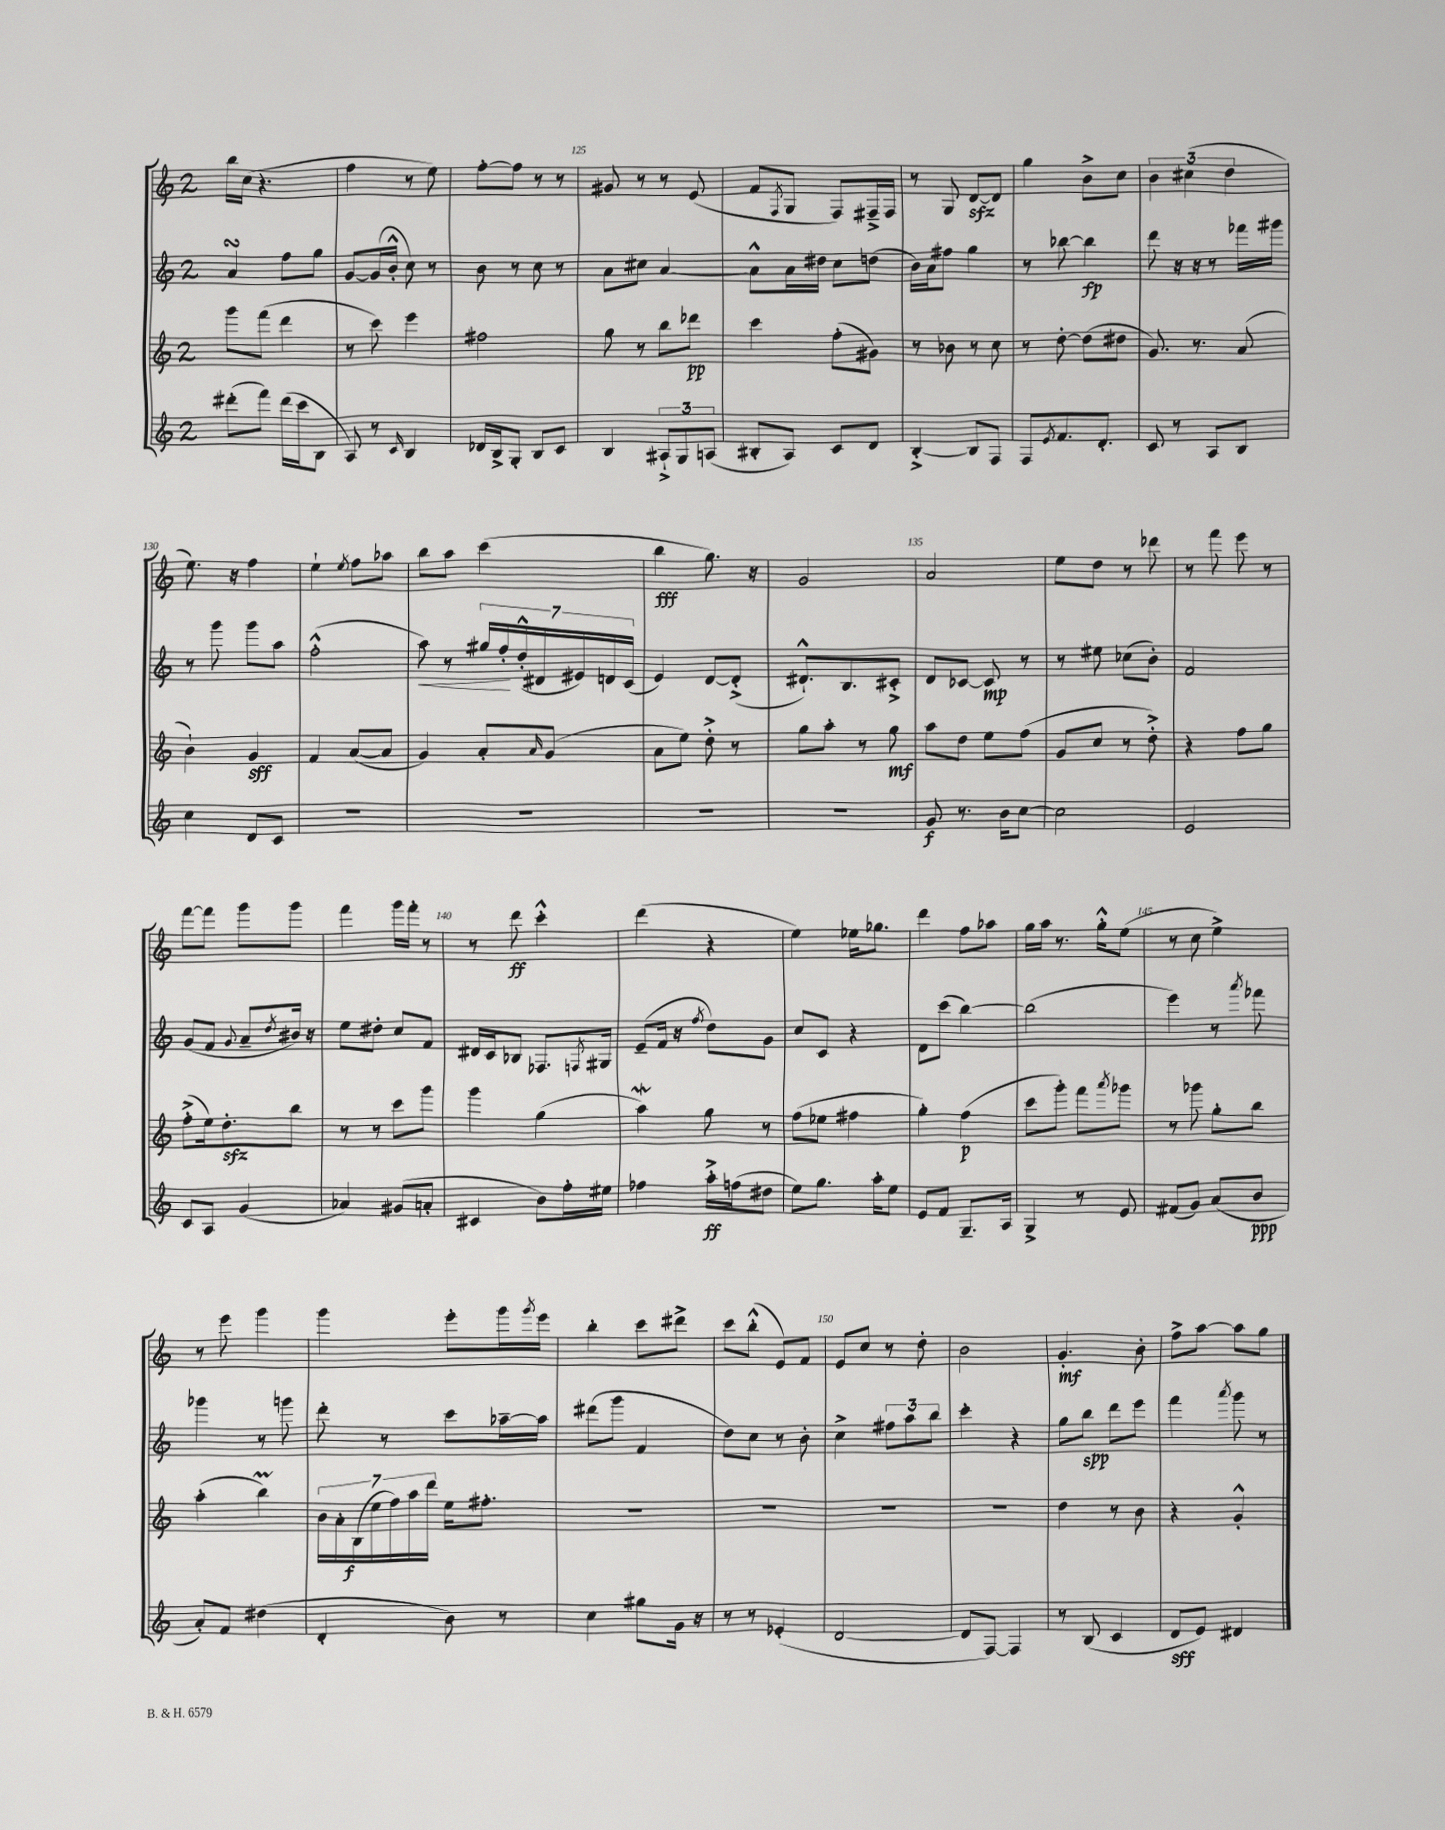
<<
\new StaffGroup <<
\new Staff = "s0" {
    \clef treble \key c \major \once \override Staff.TimeSignature.style = #'single-digit \time 2/4
    b''16 c''16( r4. |
    f''4 r8 e''8) |
    f''8~-. f''8 r8 r8 |
    gis'8 r8 r8 e'8( |
    f'8 \acciaccatura { f8 } g8 f8) fis16---> fis16 |
    r8 g8 d'8~\sfz d'8 |
    g''4 b'8-> c''8 |
    \tuplet 3/2 { b'4 cis''4( d''4 } |
    e''8.) r16 f''4 |
    e''4-! \acciaccatura { e''8 } f''8 aes''8 |
    b''8 a''8 c'''4( |
    b''4\fff g''8.) r16 |
    g'2 |
    a'2 |
    e''8 d''8 r8 des'''8 |
    r8 f'''8 e'''8 r8 |
    f'''8~ f'''8 g'''8 g'''8 |
    f'''4 g'''16 f'''16-. r8 |
    r8 d'''8\ff c'''4-.-^ |
    d'''4( r4 |
    e''4) ees''16 ges''8. |
    d'''4 f''8 aes''8 |
    g''16 a''16 r8. g''16-.-^ e''8( |
    r8 c''8 e''4->) |
    r8 e'''8 g'''4 |
    g'''4 e'''8-. g'''16 \acciaccatura { g'''8 } e'''16 |
    b''4-. c'''8 dis'''8-> |
    c'''8 b''8-.-^( e'8) f'8 |
    e'8 c''8 r8 d''8-. |
    b'2 |
    g'4.-.\mf b'8-. |
    f''8-> a''8~ a''8 g''8 \bar "|." |
}
\new Staff = "s1" {
    \clef treble \key c \major \once \override Staff.TimeSignature.style = #'single-digit \time 2/4
    a'4\turn f''8 g''8 |
    g'8~ g'16( b'16-.-^ c''8) r8 |
    b'8 r8 c''8 r8 |
    a'8 cis''8 a'4~ |
    a'8-^ a'16 dis''16 c''8 d''8( |
    b'16) a'16 fis''8 g''4 |
    r8 bes''8~ bes''4\fp |
    d'''8 r16 r16 r8 fes'''16 gis'''16 |
    r8 g'''8 g'''8 a''8 |
    f''2-.-^( |
    a''8\<) r8 \tuplet 7/4 { gis''16 f''16-.\! d''16-.-^( dis'16 eis'16) d'16 c'16( } |
    e'4) d'8~ d'8-.->( |
    dis'8.-!-^) b8. cis'8-.-> |
    d'8 ces'8~ ces'8\mp r8 |
    r8 eis''8 ces''8( b'8-.) |
    f'2 |
    g'8( f'8 \appoggiatura { g'8 } a'8-- \acciaccatura { d''8 } bis'16) r16 |
    e''8 dis''8-. c''8 f'8 |
    dis'16 c'16 bes8 fes8. \acciaccatura { f8 } gis16 |
    e'8--( f'16 r16 \acciaccatura { f''8 } d''8) g'8 |
    c''8 c'8 r4 |
    d'8 c'''8( b''4~) |
    b''2( |
    e'''4) r8 \acciaccatura { a'''8 } fes'''8 |
    ges'''4 r8 g'''8 |
    d'''8-. r8 c'''8 aes''16~-- aes''16 |
    dis'''8( g'''8 f'4 |
    d''8) c''8 r8 b'8-. |
    c''4-> \tuplet 3/2 { fis''8 a''8 b''8 } |
    c'''4-. r4 |
    g''8 b''8\spp d'''8 e'''8 |
    f'''4 \acciaccatura { a'''8 } g'''8 r8 \bar "|." |
}
\new Staff = "s2" {
    \clef treble \key c \major \once \override Staff.TimeSignature.style = #'single-digit \time 2/4
    g'''8 f'''8( d'''4 |
    r8 c'''8) e'''4 |
    fis''2 |
    g''8 r8 b''8 des'''8\pp |
    c'''4 f''8-.( gis'8) |
    r8 bes'8 r8 c''8 |
    r8 d''8~-. d''8( dis''8 |
    g'8.) r8. a'8( |
    b'4-!) g'4\sff |
    f'4 a'8~( a'8 |
    g'4) a'8-. \grace { a'16 } g'8( |
    a'8 e''8) d''8-.-> r8 |
    g''8 a''8-. r8 g''8\mf |
    a''8 d''8 e''8 f''8( |
    g'8 c''8 r8 d''8-.->) |
    r4 f''8 g''8 |
    f''8-.->( e''16) d''8.-.\sfz b''8 |
    r8 r8 c'''8 g'''8 |
    g'''4 g''4( |
    a''4\mordent) g''8 r8 |
    f''8( ees''8 fis''4 |
    g''4-.) f''4\p( |
    c'''8 g'''8-.) f'''8 \acciaccatura { a'''8 } ges'''8 |
    r8 ges'''8 g''8-. b''8 |
    a''4-.( b''4\prall) |
    \tuplet 7/4 { b'16 a'16-. b16\f( e''16 f''16) a''16 d'''16 } e''16 fis''8.-. |
    R2 |
    R2 |
    R2 |
    R2 |
    d''4 r8 b'8 |
    r4 g'4-.-^ \bar "|." |
}
\new Staff = "s3" {
    \clef treble \key c \major \once \override Staff.TimeSignature.style = #'single-digit \time 2/4
    dis'''8-.( f'''8) dis'''16( c'''16 b8 |
    a8) r8 \grace { c'16 } b4 |
    des'16 b16-> g8-. b8 c'8 |
    b4 \tuplet 3/2 { ais8-!-> g8 a8( } |
    bis8-. a8) c'8 d'8 |
    b4~-.-> b8 f8 |
    f8 \acciaccatura { e'8 } f'8. d'8.-. |
    c'8 r8 a8 b8 |
    c''4 d'8 c'8 |
    R2 |
    R2 |
    R2 |
    R2 |
    g'8\f r8. b'16 c''8~ |
    c''2 |
    e'2 |
    c'8 a8 g'4( |
    aes'4) gis'8( a'8-. |
    cis'4 b'8) f''16-. eis''16 |
    fes''4 a''16-.->\ff f''16( dis''8 |
    e''8) g''8. a''16-. e''8 |
    e'8 f'8 g8.-- a16 |
    g4-> r8 e'8 |
    fis'8( g'8) a'8( b'8\ppp |
    a'8-.) f'8 dis''4( |
    d'4-. b'8) r8 |
    c''4 gis''8 g'16 r16 |
    r8 r8 ees'4-.( |
    d'2~ |
    d'8 f8~) f4 |
    r8 b8( c'4 |
    d'8\sff e'8) dis'4 \bar "|." |
}
>>
>>
\layout { \context { \Score currentBarNumber = #122 \override BarNumber.break-visibility = ##(#f #t #t) barNumberVisibility = #(every-nth-bar-number-visible 5) } }
